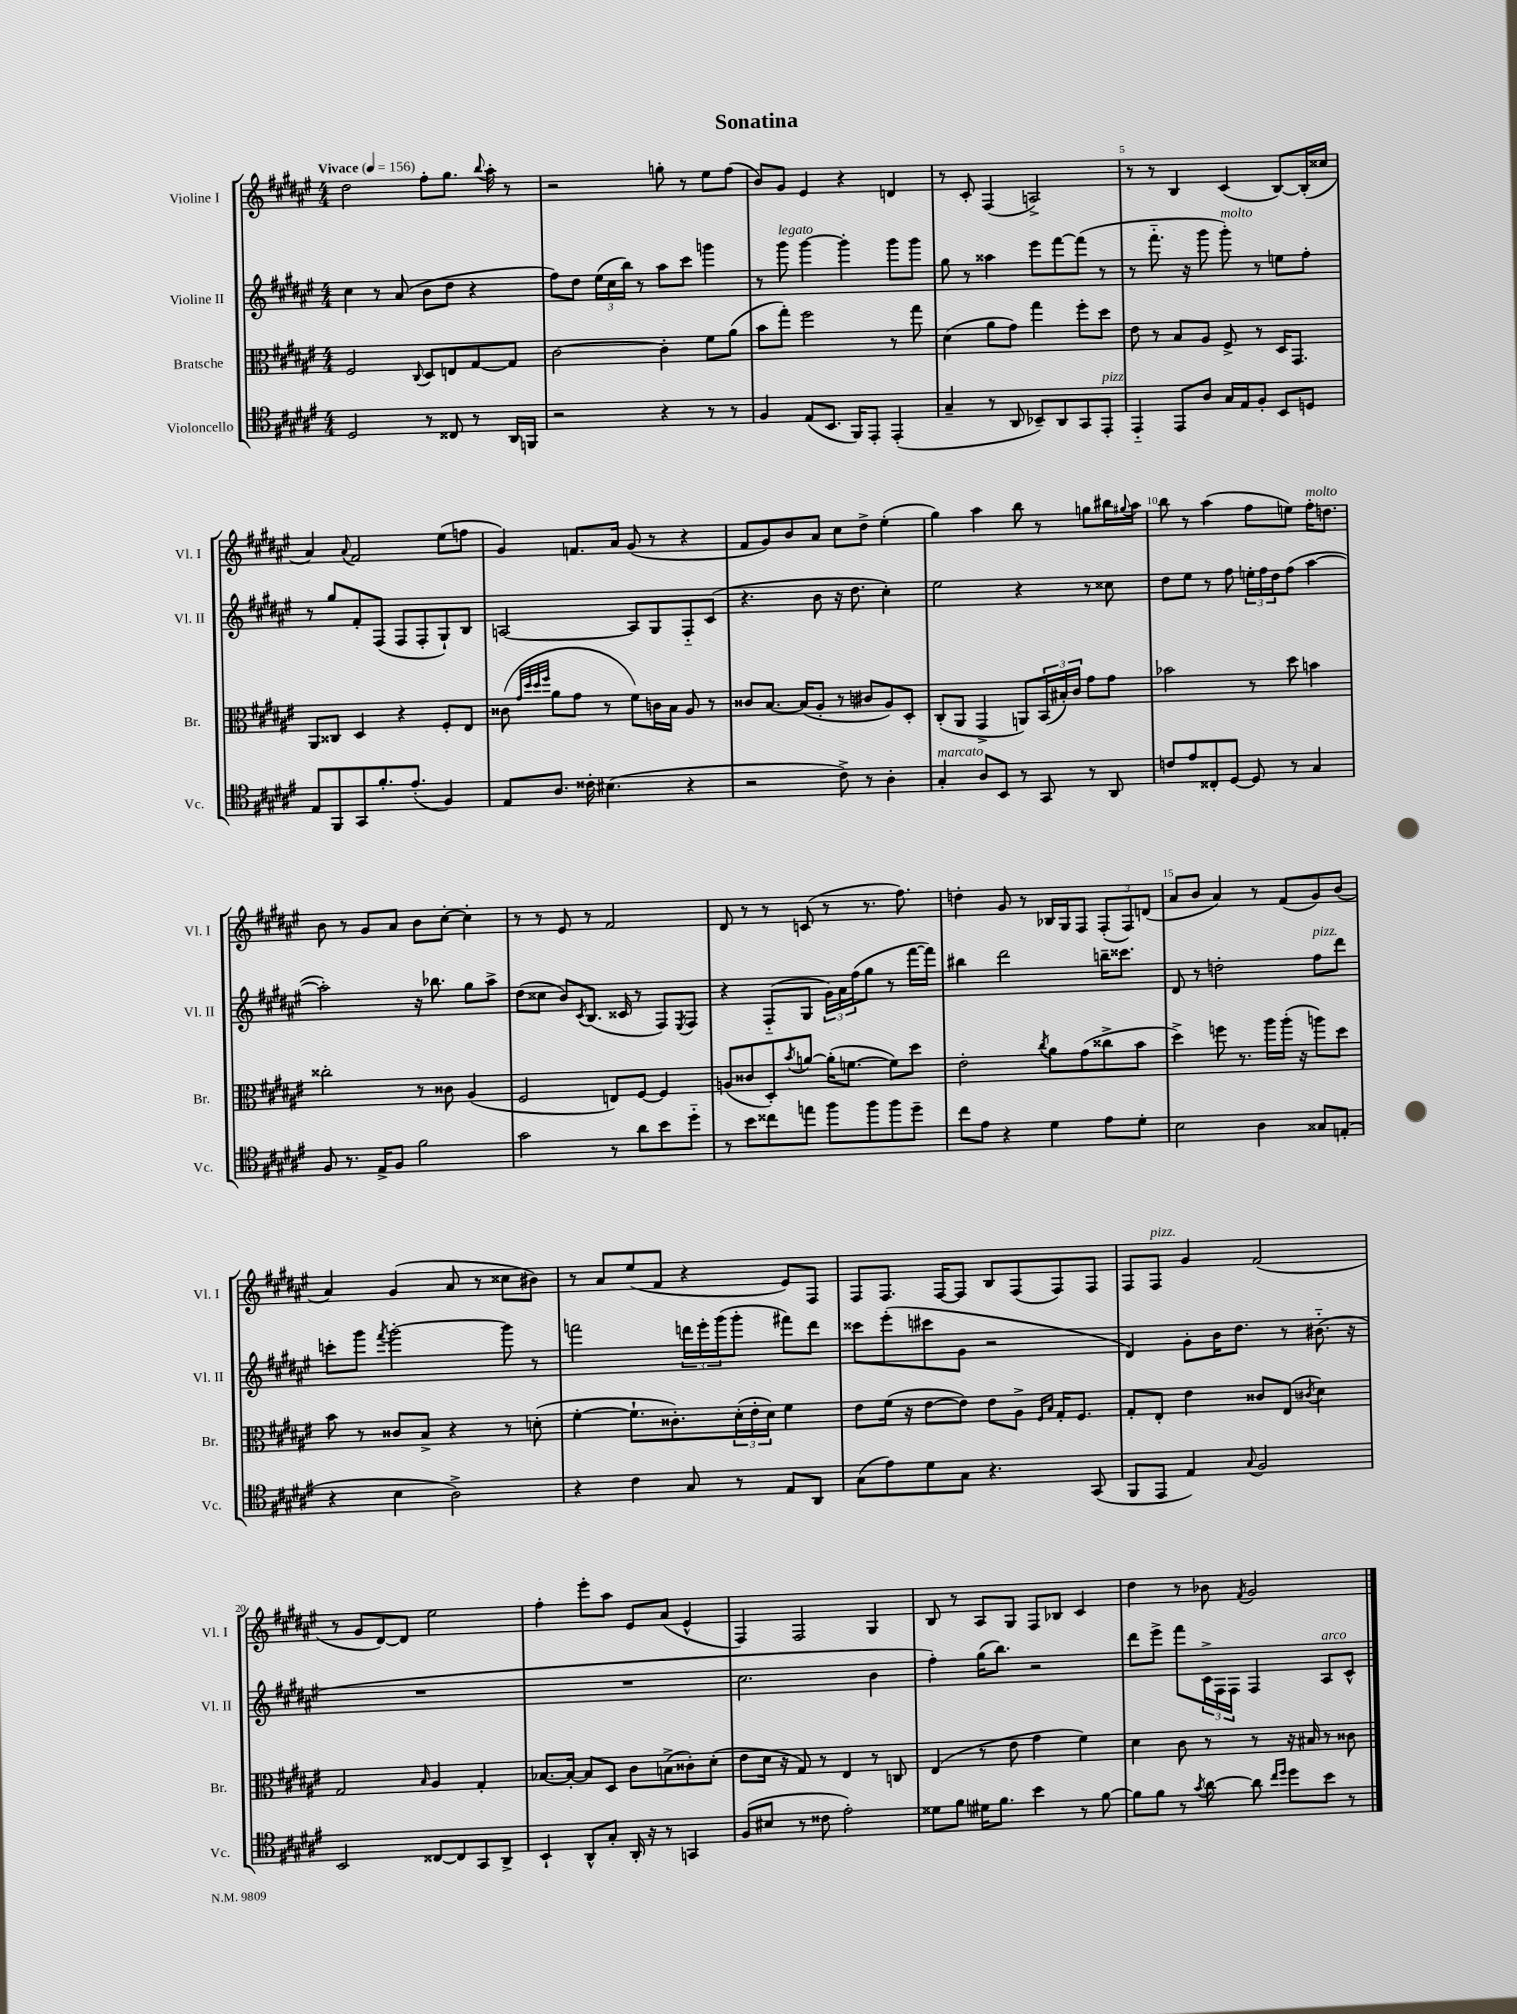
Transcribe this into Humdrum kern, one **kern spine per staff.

**kern	**kern	**kern	**kern
*staff4	*staff3	*staff2	*staff1
*clefC4	*clefC3	*clefG2	*clefG2
*k[f#c#g#d#a#e#]	*k[f#c#g#d#a#e#]	*k[f#c#g#d#a#e#]	*k[f#c#g#d#a#e#]
*M4/4	*M4/4	*M4/4	*M4/4
*MM156	*MM156	*MM156	*MM156
2D#/	2F#/	4cc#\	2dd#\
.	.	8r	.
.	.	(8a#/	.
.	8qqC#/	.	.
8r	8D#/L	8b\L	8ff#'\L
8C##/	8E/	8dd#\J	8.gg#\J
8r	[8G#/	4r	.
.	.	.	8qqbb/
.	.	.	16aa#'\
16AA#/LL	8G#/]J	.	8r
16FF/JJ	.	.	.
=	=	=	=
2r	[2c#\	8ff#\L)	2r
.	.	8dd#\J	.
.	.	(24ee#\LL	.
.	.	24cc#\	.
.	.	24bb\JJ)	.
.	.	8r	.
4r	4c#'\]	8aa#\L	8gg'\
.	.	8ccc#\J	8r
8r	8f#\L	4ggg\	8ee#\L
8r	(8a#\J	.	(8ff#\J
=	=	=	=
4F#/	8b\L	8r	8b/L)
.	8gg#'\J)	8ggg#\	8g#/J
(8E#/L	2ff#\	[4ggg#\	4e#/
8.BB/J	.	.	.
.	.	4ggg#'\]	4r
16FF#/LK)	.	.	.
8EE#'/J	.	.	.
(4EE#'/	8r	8ggg#\L	4d/
.	8gg#\	8ggg#\J	.
=	=	=	=
4G#~/	(4d#\	8gg#\	8r
.	.	8r	8c#'/
8r	8a#\L	4aa##\	(4F#/
8AA#/	8g#\J)	.	.
8BB-~/L)	4gg#\	8eee#\L	2A^/)
8AA#/	.	[8fff#\	.
8GG#/	8ff#'\L	(8fff#\]J	.
8EE#'/J	8dd#\J	8r	.
=	=	=	=
4EE#'~/	8e#\	8r	8r
.	8r	8.fff#'~\	8r
8EE#/L	8B/L	.	4B/
.	.	16r	.
8A#/J	8A#/J	8ggg#\	.
16G#/LL	8F#^/	8ggg#'\)	(4c#/
16E#/J	.	.	.
8F#'/J	8r	8r	.
8BB/L	16D#/LK	8ee\L	[8B/L)
.	8.GG#/J	.	.
8D/J	.	8ff#'\J	(16B'/]L
.	.	.	16cc##/JJ
=	=	=	=
8E#/L	8AA#/L	8r	4a#/)
8FF#/	8C##/J	8gg#/L	.
.	.	.	8qqa#/
8GG#/	4D#/	8f#'/	2f#/
8.f#'/	.	(8F#/J	.
.	4r	8F#/L	.
(8.e#'/J	.	.	.
.	.	8F#'/	.
4F#/)	8F#'/L	8G#`/)	(8ee#\L
.	8E#/J	8B/J	8ff\J
=	=	=	=
8E#/L	(8c##\	[2A/	4g#/)
.	32qqg#/LLL	.	.
.	32qqdd#/	.	.
.	32qqdd#/	.	.
.	32qqff#/JJJ	.	.
8.A#/J	8a#\L	.	.
.	8g#\J	.	8.f/L
16c##'\	.	.	.
(4.B#\	8r	.	.
.	.	.	16a#/Jk
.	8f#\L)	8A/]L	(8g#/
.	16c\L	8G#/	8r
.	16B\JJ	.	.
4r	8A#/	8F#'~/	4r
.	8r	(8c#/J	.
=	=	=	=
2r	8c##/L	4.r	8f#/L
.	[8.B/J	.	8g#/)
.	.	.	8b/
.	(16B/]LK	.	.
.	8A#'/J	8b\	8a#/J
8c#^\)	8r	16r	8cc#\L
.	.	8.dd#\	.
8r	8c#/L	.	8dd#^\J
4A#'\	8A#/)	4cc#'\)	(4ee#'\
.	8D#'/J	.	.
=	=	=	=
4G#'/	(8C#'/L	2ee#\	4gg#\)
.	8AA#/J	.	.
8A#/L	4GG#^/	.	4aa#\
8BB/J	.	.	.
8r	8AA/L)	4r	8bb\
8GG#/	(24BB/L	.	8r
.	24B#'/)	.	.
.	24c#/JJ	.	.
8r	8g#\L	8r	8gg\L
8AA#/	8g#\J	8cc##\	16bb#\L
.	.	.	8qqgg#/
.	.	.	16aa#\JJ
=	=	=	=
8c/L	2b-\	8dd#\L	8bb\
8e#/	.	8ee#\J	8r
8C##'/	.	8r	(4aa#\
[8D#/J	.	8ff#\	.
8D#/]	8r	24ee'\LL	8ff#\L
.	.	24ff#\	.
.	.	24dd#\J	.
8r	8dd#\	(8ff#\J	8ee\J)
4G#/	4b\	[4aa#\	16ff#'\LK
.	.	.	8.dd\J
=	=	=	=
8F#/	2cc##'\	2aa#'\])	8b\
8.r	.	.	8r
.	.	.	8g#/L
16E#^/LK	.	.	.
8F#/J	.	.	8a#/J
2f#\	8r	16r	8b\L
.	.	8.bb-\	.
.	8c##\	.	[8cc#'\J
.	(4A#/	8gg#\L	4cc#'\]
.	.	8aa#^\J	.
=	=	=	=
2g#\	2F#/	(8dd#\L	8r
.	.	8cc##\J	8r
.	.	8b/L)	8e#/
.	.	8qc#/	.
.	.	(8.B/J	8r
8r	8E/L)	.	2f#/
.	.	16c##/	.
8a#\L	[8F#/J	8r	.
8b\	4F#/]	8F#/L)	.
.	.	8qE#/	.
8dd#'~\J	.	8F#/J	.
=	=	=	=
8r	(8A/L	4r	8d#/
8b\L	8c##/	.	8r
8cc##\	8D#'/)	(8F#'~/L	8r
.	8qb/	.	.
8ee\J	[8a/J	8G#/J	(8c/
8ff#\L	(16a'\]LK	24g#\LL)	8r
.	.	24a#\	.
.	[8.f\J	.	.
.	.	(24ff#\J	.
8ff#\	.	8gg#\J	8.r
8ff#\	8f\]L)	8r	.
.	.	.	8.ff#\)
8dd#~\J	8dd#\J	[16fff#\LL	.
.	.	16fff#\]JJ)	.
=	=	=	=
8cc#\L	2e#'\	4bb#\	4dd'\
8e#\J	.	.	.
4r	.	2ddd#\	8g#/
.	.	.	8r
.	8qcc#/	.	.
4d#\	8a#\L	.	16B-/LL
.	.	.	16G#/J
.	(8g#\	.	8F#/J
8e#\L	8cc##^\	16bb~\LK	(12F#'/L
.	.	8.ccc##\J	.
.	.	.	12F#/)
8d#'\J	8b\J	.	.
.	.	.	(12d/J
=	=	=	=
2B\	4dd#^\)	8d#/	8a#/L
.	.	8r	8b/J
.	8ff\	2dd'\	4a#/)
.	8.r	.	.
4A#\	.	.	8r
.	16aa#\LL	.	.
.	(16aa#'\JJ	.	(8f#/L
.	16r	.	.
8G##/L	8aa\L)	8ff#\L	8g#/)
(8E'/J	8dd#\J	8ddd#\J	(8b/J
=	=	=	=
4r	8b\	8ccc'\L	4a#/)
.	8r	8ggg#\J	.
.	.	8qfff#/	.
4B\	8c##/L	[2ggg#'\	(4g#/
.	8B^/J	.	.
2A#^\)	4r	.	8a#/
.	.	.	8r
.	8r	8ggg#\]	8cc##\L
.	(8d'\	8r	8b#\J)
=	=	=	=
4r	[4f#'\	2fff\	8r
.	.	.	8a#/L
4c#\	8.f#`\]L	.	(8ee#/
.	.	.	8f#/J
.	8.c##'\)	.	.
8G#/	.	24ddd\LL	4r
.	.	24eee#'\	.
.	.	(24ggg#\J	.
8r	(24d#'\L	8ggg#'\J	.
.	24e#'\	.	.
.	24d#\JJ)	.	.
8E#/L	4f#\	8fff#\L)	8e#/L)
8AA#/J	.	8ddd\J	8F#/J
=	=	=	=
(8G#\L	8e#\L	8ccc##\L	8F#/L
8e#\)	(16f#\Jk	(8eee#'\	8.F#/J
.	16r	.	.
8d#\	[8e#\L	8ccc#\	.
.	.	.	[16F#/LK
8G#\J	8e#\]J)	8g#\J	8F#/]J
4.r	8e#\L	2r	8B/L
.	8A#^\J	.	(8F#/
.	16qqF#/LL	.	.
.	16qqB/JJ	.	.
.	16G#'/LK	.	8F#/)
.	8.F#/J	.	.
(8GG#/	.	.	8F#/J
=	=	=	=
8FF#/L	8G#'/L	4d#/)	8F#/L
8EE#/J	8E#'/J	.	8F#/J
4E#/)	4e#\	8g#'\L	4g#/
.	.	16b\K	.
.	.	8.dd#\J	.
8qqG#/	.	.	.
2F#/	8c##/L	.	(2f#/
.	(8E#/J	8r	.
.	8qc#/	.	.
.	4d#\)	(8.b#'~\	.
.	.	16r	.
=	=	=	=
2BB/	2G#/	1r	8r
.	.	.	8g#/L
.	.	.	[8d#/)
.	.	.	8d#/]J
.	16qqB/	.	.
[8C##/L	4A#/	.	2ee#\
8C##/]	.	.	.
8GG#/	4G#'/	.	.
8AA#^/J	.	.	.
=	=	=	=
4BB`/	[8.B-/L	1r	4ff#'\
.	16B-'/_Jk	.	.
8AA#^^/L	8B-/]L	.	8eee#'\L
8G#'/J	8D#/J	.	8aa#\J
16AA#'/	8c#\L	.	8e#/L
16r	.	.	.
8r	(8B^\	.	(8a#/J
4GG/	8c##'\)	.	4e#^^/
.	(8d#'\J	.	.
=	=	=	=
(8F#/L	8e#\L	2.cc#\	4F#/)
8B#/J	16d#\Jk	.	.
.	16r	.	.
8r	8G#/)	.	2F#/
8c##\	8r	.	.
2e#'\)	4E#/	.	.
.	8r	4b\	4G#/
.	8C/	.	.
=	=	=	=
8d##\L	(4E#/	4ff#'\)	8B/
8f#\J	.	.	8r
16d#\LK	8r	(16gg#\LK	8A#/L
8.f#\J	.	8.bb\J)	.
.	8e#\	.	8G#/J
4b\	4g#\	2r	8F#/L
.	.	.	8B-/J
8r	4f#\)	.	4c#/
[8f#\	.	.	.
=	=	=	=
8f#\]L	4d#\	8ddd#\L	4dd#\
8f#\J	.	8eee#^\J	.
8r	8c#\	8fff#\L	8r
8qg#/	.	.	.
[8a#\	8r	24c#^\L	8b-\
.	.	24F#\	.
.	.	24F#\JJ	.
.	.	.	8qf#/
8a#\]	8r	4F#/	2g#/
16qqcc#/LL	.	.	.
16qqdd#/JJ	.	.	.
8dd#\L	16r	.	.
.	16B#/	.	.
8b\J	8r	8A#/L	.
8r	8c##\	8c#^^/J	.
==	==	==	==
*-	*-	*-	*-
